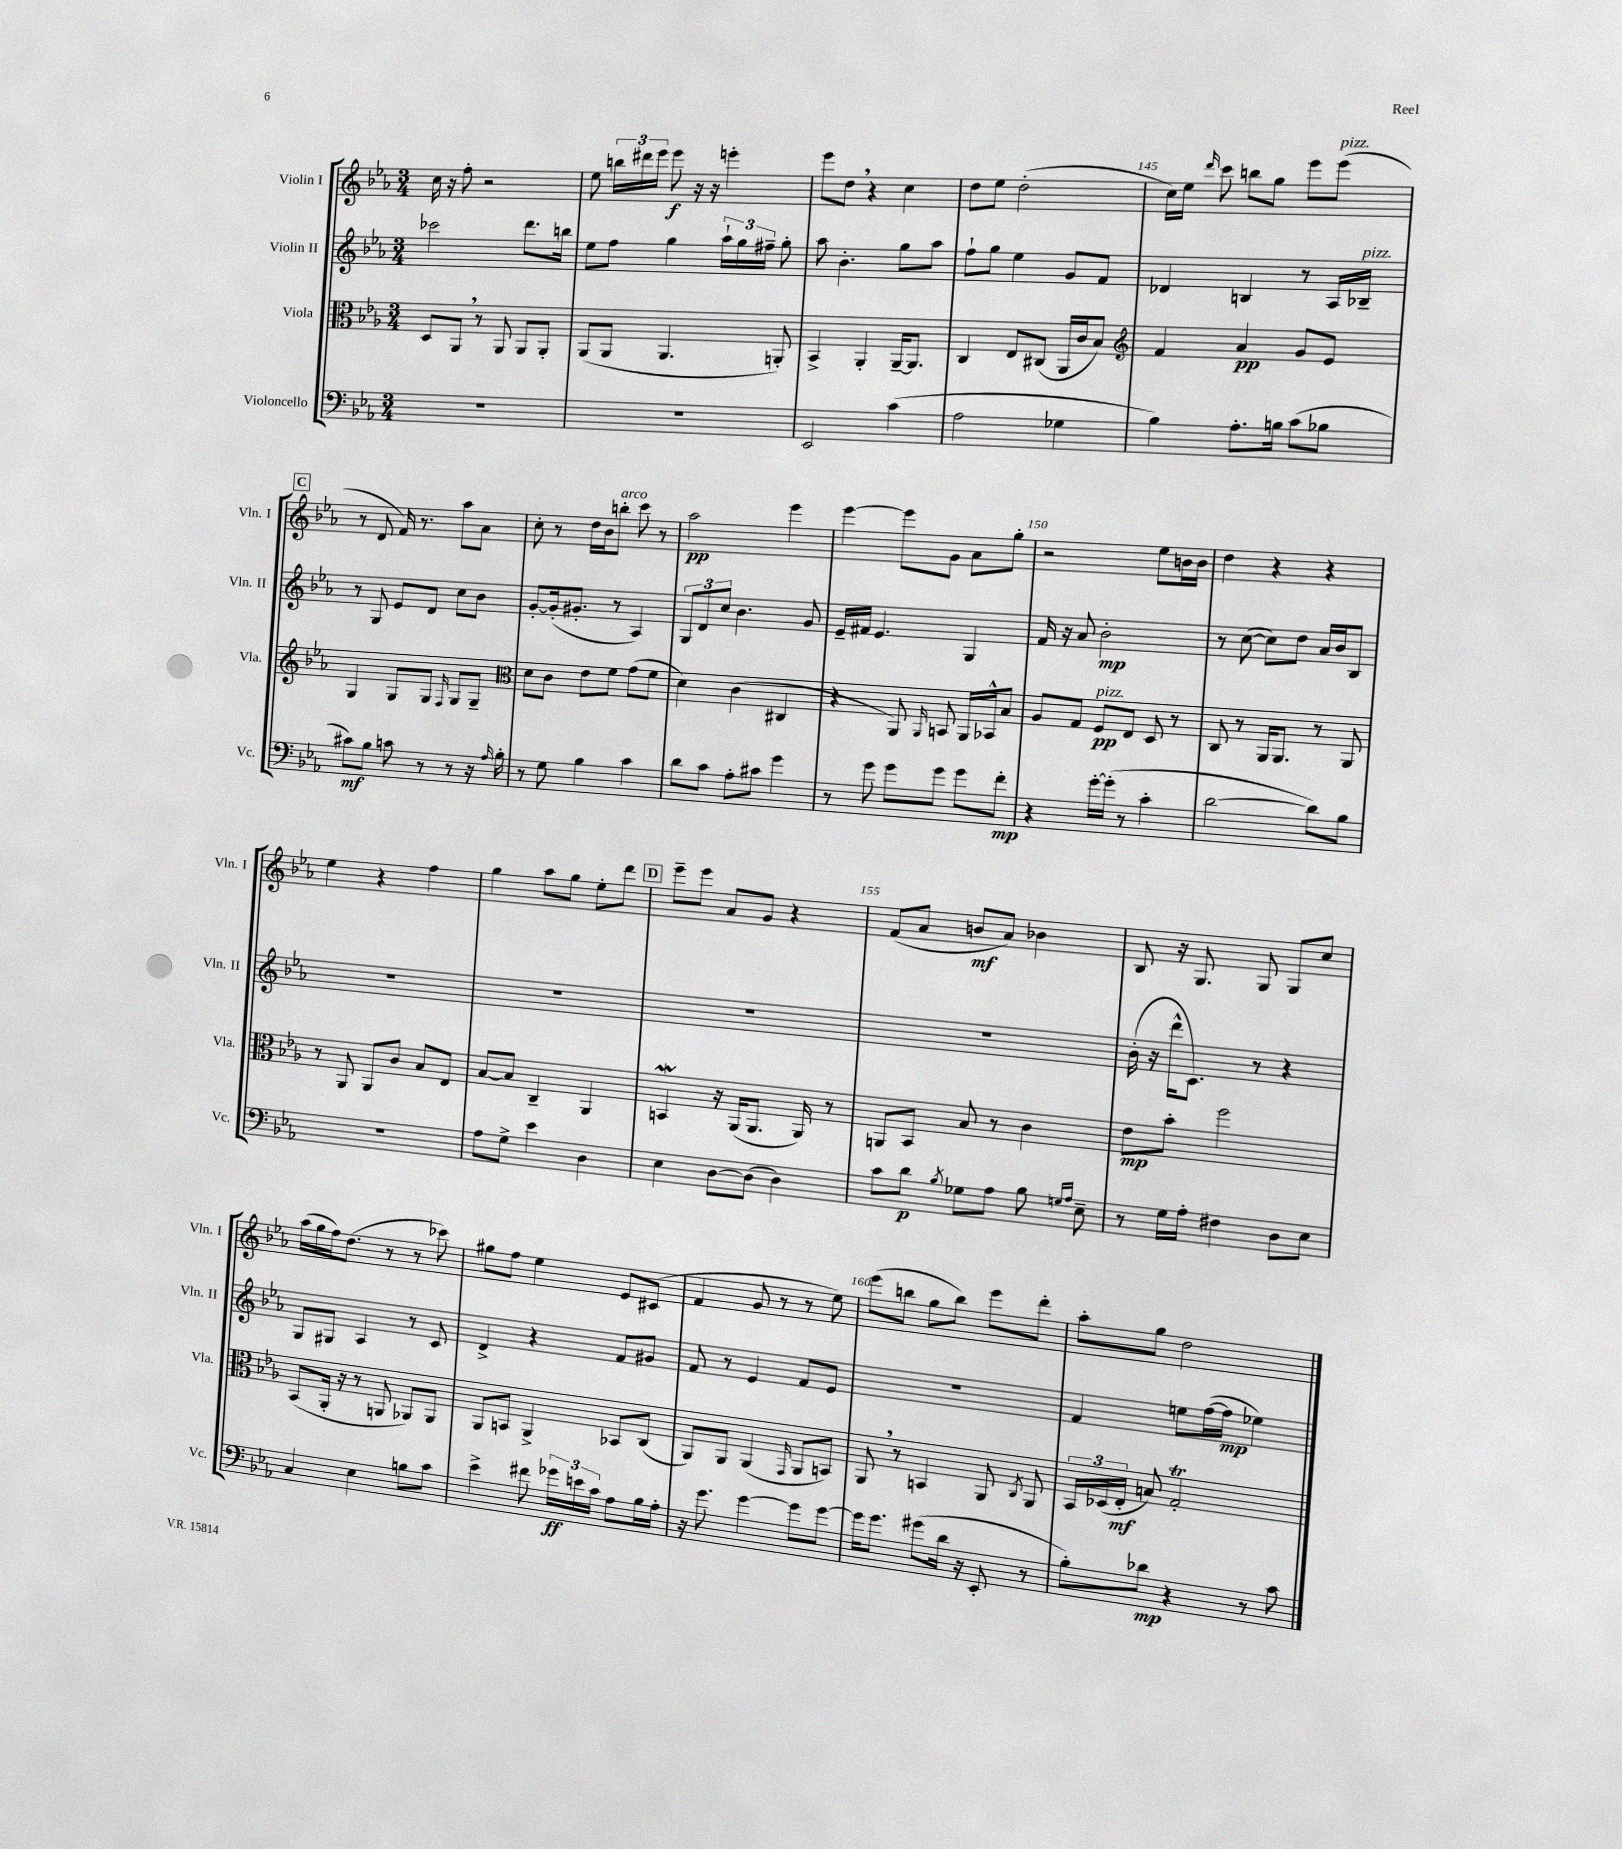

**kern	**dynam	**kern	**dynam	**kern	**dynam	**kern	**dynam
*part4	*part4	*part3	*part3	*part2	*part2	*part1	*part1
*staff4	*staff4	*staff3	*staff3	*staff2	*staff2	*staff1	*staff1
*I"Violoncello	*	*I"Viola	*	*I"Violin II	*	*I"Violin I	*
*I'Vc.	*	*I'Vla.	*	*I'Vln. II	*	*I'Vln. I	*
*clefF4	*	*clefC3	*	*clefG2	*	*clefG2	*
*k[b-e-a-]	*	*k[b-e-a-]	*	*k[b-e-a-]	*	*k[b-e-a-]	*
*M3/4	*	*M3/4	*	*M3/4	*	*M3/4	*
=141	=141	=141	=141	=141	=141	=141	=141
2.r	.	8D/L	.	2ccc-X\	.	16cc\	.
.	.	.	.	.	.	16r	.
.	.	8AA-,/J	.	.	.	8ff'\	.
.	.	8r	.	.	.	2r	.
.	.	8AA-/	.	.	.	.	.
.	.	8AA-/L	.	8.ddd\L	.	.	.
.	.	8AA-'/J	.	.	.	.	.
.	.	.	.	16bbn\Jk	.	.	.
=142	=142	=142	=142	=142	=142	=142	=142
2.r	.	(8AA-/L	.	8ee-\L	.	8ee-\	.
.	.	8AA-/J	.	8ff\J	.	24bbn\LL	.
.	.	.	.	.	.	24ddd#X\	.
.	.	.	.	.	.	24eee-\JJ	.
.	.	4.AA-/	.	4gg\	.	8eee-\	f
.	.	.	.	.	.	16r	.
.	.	.	.	.	.	16r	.
.	.	.	.	24aa-`\LL	.	4eeen'\	.
.	.	.	.	24gg\	.	.	.
.	.	.	.	24ff#X~\JJ	.	.	.
.	.	8AAn'/)	.	8gg'\	.	.	.
=143	=143	=143	=143	=143	=143	=143	=143
2EE-/	.	4BB-^/	.	8aa-\	.	8eee-\L	.
.	.	.	.	4.b-'\	.	8dd,\J	.
.	.	4AA-'/	.	.	.	4r	.
(4c\	.	[16AA-~/KL	.	8gg\L	.	4cc\	.
.	.	8.AA-/J]	.	.	.	.	.
.	.	.	.	8aa-\J	.	.	.
=144	=144	=144	=144	=144	=144	=144	=144
2A-\	.	4C/	.	8ff`\L	.	8dd\L	.
.	.	.	.	8gg\J	.	8ee-\J	.
.	.	8E-/L	.	4ee-\	.	(2dd'\	.
.	.	(8C#X/J	.	.	.	.	.
4G-X\	.	16AA-/LL	.	8g/L	.	.	.
.	.	16c/J	.	.	.	.	.
.	.	8B-/J)	.	8f/J	.	.	.
=145	=145	=145	=145	=145	=145	=145	=145
*	*	*clefG2	*	*	*	*	*
4B-\)	.	4f/	.	4d-X/	.	16cc\LL)	.
.	.	.	.	.	.	16ee-\JJ	.
.	.	.	.	.	.	16qqddd/	.
.	.	.	.	.	.	8ccc\	.
8.A-'\L	.	4a-/	pp	4Bn/	.	8bbn\L	.
.	.	.	.	.	.	8gg\J	.
16Bn\Jk	.	.	.	.	.	.	.
(8c\L	.	8g/L	.	8r	.	8eee-\L	.
!	!	!	!	!	!	!LO:TX:a:i:t=pizz.	!
8B-X\J	.	8e-/J	.	16A-/LL	.	(8eee-\J	.
!	!	!	!	!LO:TX:a:i:t=pizz.	!	!	!
.	.	.	.	16B-X~/JJ	.	.	.
!!LO:LB:g=z
!!LO:REH:place=s1:t=C
=146	=146	=146	=146	=146	=146	=146	=146
8c#X\L)	mf	4G/	.	8r	.	8r	.
8B-\J	.	.	.	8G/	.	8d/	.
8cn\	.	8G/L	.	8e-/L	.	16f/)	.
.	.	.	.	.	.	8.r	.
8r	.	8G/J	.	8d/J	.	.	.
.	.	16qqF/	.	.	.	.	.
8r	.	8G/L	.	8cc\L	.	8aa-\L	.
16r	.	8G~/J	.	8b-\J	.	8a-\J	.
16qqA-/	.	.	.	.	.	.	.
16B-'\	.	.	.	.	.	.	.
=147	=147	=147	=147	=147	=147	=147	=147
*	*	*clefC3	*	*	*	*	*
8r	.	8d\L	.	[8g'/L	.	8cc'\	.
8G\	.	8c\J	.	(16g'/k]	.	8r	.
.	.	.	.	8.g#X'/J	.	.	.
4B-\	.	8e-\L	.	.	.	16dd\LL	.
.	.	.	.	.	.	16b-\J	.
!	!	!	!	!	!	!LO:TX:a:i:t=arco	!
.	.	8f\J	.	8r	.	8bbn'\J	.
4c\	.	(8g\L	.	4A-/)	.	8ccc\	.
.	.	8f\J	.	.	.	8r	.
=148	=148	=148	=148	=148	=148	=148	=148
8d\L	.	4d\)	.	12G/L	.	2aa-\	pp
.	.	.	.	12d/	.	.	.
8c\J	.	.	.	.	.	.	.
.	.	.	.	12cc/J	.	.	.
8A-'\L	.	(4c\	.	4.b-\	.	.	.
8c#X\J	.	.	.	.	.	.	.
4g\	.	4C#X/	.	.	.	4eee-\	.
.	.	.	.	8g/	.	.	.
=149	=149	=149	=149	=149	=149	=149	=149
8r	.	4r	.	16e-~/LL	.	[4eee-\	.
.	.	.	.	16f#X/JJ	.	.	.
8g\	.	.	.	4.e-/	.	.	.
8g\L	.	8AA-/)	.	.	.	8eee-\L]	.
.	.	16qqAA-/	.	.	.	.	.
8g\J	.	8BBn/	.	.	.	8g\J	.
8g\L	.	16AA-/LL	.	4G/	.	8a-\L	.
.	.	16BB-X^^/J	.	.	.	.	.
8f'\J	mp	8B-/J	.	.	.	8gg'\J	.
=150	=150	=150	=150	=150	=150	=150	=150
4r	.	8A-/L	.	16f/	.	2r	.
.	.	.	.	16r	.	.	.
.	.	8G/J	.	8a-/	.	.	.
!	!	!LO:TX:a:i:t=pizz.	!	!	!	!	!
[16g'\LL	.	8F/L	pp	2b-'\	mp	.	.
(16g'\JJ]	.	.	.	.	.	.	.
8r	.	8E-/J	.	.	.	.	.
4c'\	.	8D/	.	.	.	8ee-\L	.
.	.	8r	.	.	.	16bn\L	.
.	.	.	.	.	.	16b\JJ	.
=151	=151	=151	=151	=151	=151	=151	=151
[2d\	.	8C/	.	8r	.	4dd\	.
.	.	8r	.	([8cc\	.	.	.
.	.	16AA-/KL	.	8cc\L])	.	4r	.
.	.	8.AA-/J	.	.	.	.	.
.	.	.	.	8dd\J	.	.	.
8d\L])	.	8r	.	16a-/LL	.	4r	.
.	.	.	.	16b-/J	.	.	.
8B-\J	.	8AA-/	.	8B-/J	.	.	.
!!LO:LB:g=z
=152	=152	=152	=152	=152	=152	=152	=152
2.r	.	8r	.	2.r	.	4ee-\	.
.	.	8AA-/	.	.	.	.	.
.	.	8AA-/L	.	.	.	4r	.
.	.	8c/J	.	.	.	.	.
.	.	8B-/L	.	.	.	4ff\	.
.	.	8E-/J	.	.	.	.	.
=153	=153	=153	=153	=153	=153	=153	=153
8A-\L	.	[8B-/L	.	2.r	.	4gg\	.
8G^\J	.	8B-/J]	.	.	.	.	.
4e-\	.	4C~/	.	.	.	8aa-\L	.
.	.	.	.	.	.	8gg\J	.
4D\	.	4AA-/	.	.	.	8ee-'\L	.
.	.	.	.	.	.	8ddd\J	.
!!LO:REH:place=s1:t=D
=154	=154	=154	=154	=154	=154	=154	=154
4E-\	.	4BBnW/	.	2.r	.	8eee-~\L	.
.	.	.	.	.	.	8eee-\J	.
[8D\L	.	16r	.	.	.	8a-/L	.
.	.	(16AA-/KL	.	.	.	.	.
(8D\J]	.	8.AA-/J	.	.	.	8g/J	.
4D\)	.	.	.	.	.	4r	.
.	.	16AA-/)	.	.	.	.	.
.	.	8r	.	.	.	.	.
=155	=155	=155	=155	=155	=155	=155	=155
8c\L	.	8AAn/L	.	2.r	.	(8f/L	.
8d\J	p	8BB-/J	.	.	.	8a-/J	.
8qB-/	.	.	.	.	.	.	.
8G-X\L	.	8B-/	.	.	.	8bn/L	mf
8A-\J	.	8r	.	.	.	8a-/J)	.
8B-\	.	4c\	.	.	.	4b-X\	.
16qqGn/LL	.	.	.	.	.	.	.
16qqA-/JJ	.	.	.	.	.	.	.
8E-~\	.	.	.	.	.	.	.
=156	=156	=156	=156	=156	=156	=156	=156
8r	.	8e-\L	mp	(16b-'\	.	8B-/	.
.	.	.	.	16r	.	.	.
16G\LL	.	8b-'\J	.	16ddd^^\KL	.	16r	.
16A-'\JJ	.	.	.	8.c\J)	.	8.G/	.
4F#X\	.	2ff\	.	.	.	.	.
.	.	.	.	8r	.	8G/	.
8D\L	.	.	.	4r	.	8G/L	.
8E-\J	.	.	.	.	.	8cc/J	.
!!LO:LB:g=z
=157	=157	=157	=157	=157	=157	=157	=157
4C/	.	(8BB-/L	.	8G/L	.	(16aa-\LL	.
.	.	.	.	.	.	16gg\	.
.	.	16AA-'/Jk	.	8G#X/J	.	16ff\J)	.
.	.	16r	.	.	.	(8.dd\J	.
4E-\	.	8r	.	4A-/	.	.	.
.	.	8AAn/	.	.	.	8r	.
8Bn\L	.	8AA-X/L)	.	8r	.	8r	.
8c\J	.	8AA-/J	.	8c/	.	8ccc-X\)	.
=158	=158	=158	=158	=158	=158	=158	=158
4e-^\	.	8AA-/L	.	4d^/	.	8gg#X\L	.
.	.	8BBn/J	.	.	.	8ff\J	.
8f#X\	.	4AA-^/	.	4r	.	4ee-\	.
24g-X\LL	ff	.	.	.	.	.	.
24en\	.	.	.	.	.	.	.
24c\JJ	.	.	.	.	.	.	.
8A-\L	.	8BB-X/L	.	8f/L	.	8e-/L	.
16B-\L	.	(8C/J	.	8g#X/J	.	(8c#X/J	.
16A-'\JJ	.	.	.	.	.	.	.
=159	=159	=159	=159	=159	=159	=159	=159
16r	.	8AA-/L)	.	8f/	.	4f/	.
8.g\	.	.	.	.	.	.	.
.	.	8AA-/J	.	8r	.	.	.
[4g\	.	(4AA-/	.	4e-/	.	8g/	.
.	.	.	.	.	.	8r	.
.	.	16qqGG/	.	.	.	.	.
8g\L]	.	8AA-/L	.	8f/L	.	8r	.
[8g\J	.	8BBn/J)	.	8e-/J	.	8ee-\)	.
=160	=160	=160	=160	=160	=160	=160	=160
16g\KL]	.	8AA-,/	.	2.r	.	(8eee-\L	.
8.g\J	.	.	.	.	.	.	.
.	.	8r	.	.	.	8bbn\J	.
(8g#X\L	.	4BBn/	.	.	.	8gg\L	.
16d\Jk	.	.	.	.	.	8bb\J)	.
16r	.	.	.	.	.	.	.
8EE-'/	.	8AA-/	.	.	.	8eee-\L	.
.	.	8qC/	.	.	.	.	.
8r	.	8AA-/	.	.	.	8ddd'\J	.
=161	=161	=161	=161	=161	=161	=161	=161
8B-'\L)	.	24BB-/LL	.	4f/	.	8aa-'\L	.
.	.	(24D-X/	.	.	.	.	.
.	.	24E-'/JJ	mf	.	.	.	.
8d-X\J	mp	8Bn/)	.	.	.	8gg\J	.
4r	.	2Gt'/	.	8een\L	.	2dd\	.
.	.	.	.	([16ff\L	.	.	.
.	.	.	.	16ff\JJ]	mp	.	.
8r	.	.	.	4ee-X\)	.	.	.
8c\	.	.	.	.	.	.	.
==	==	==	==	==	==	==	==
*-	*-	*-	*-	*-	*-	*-	*-
